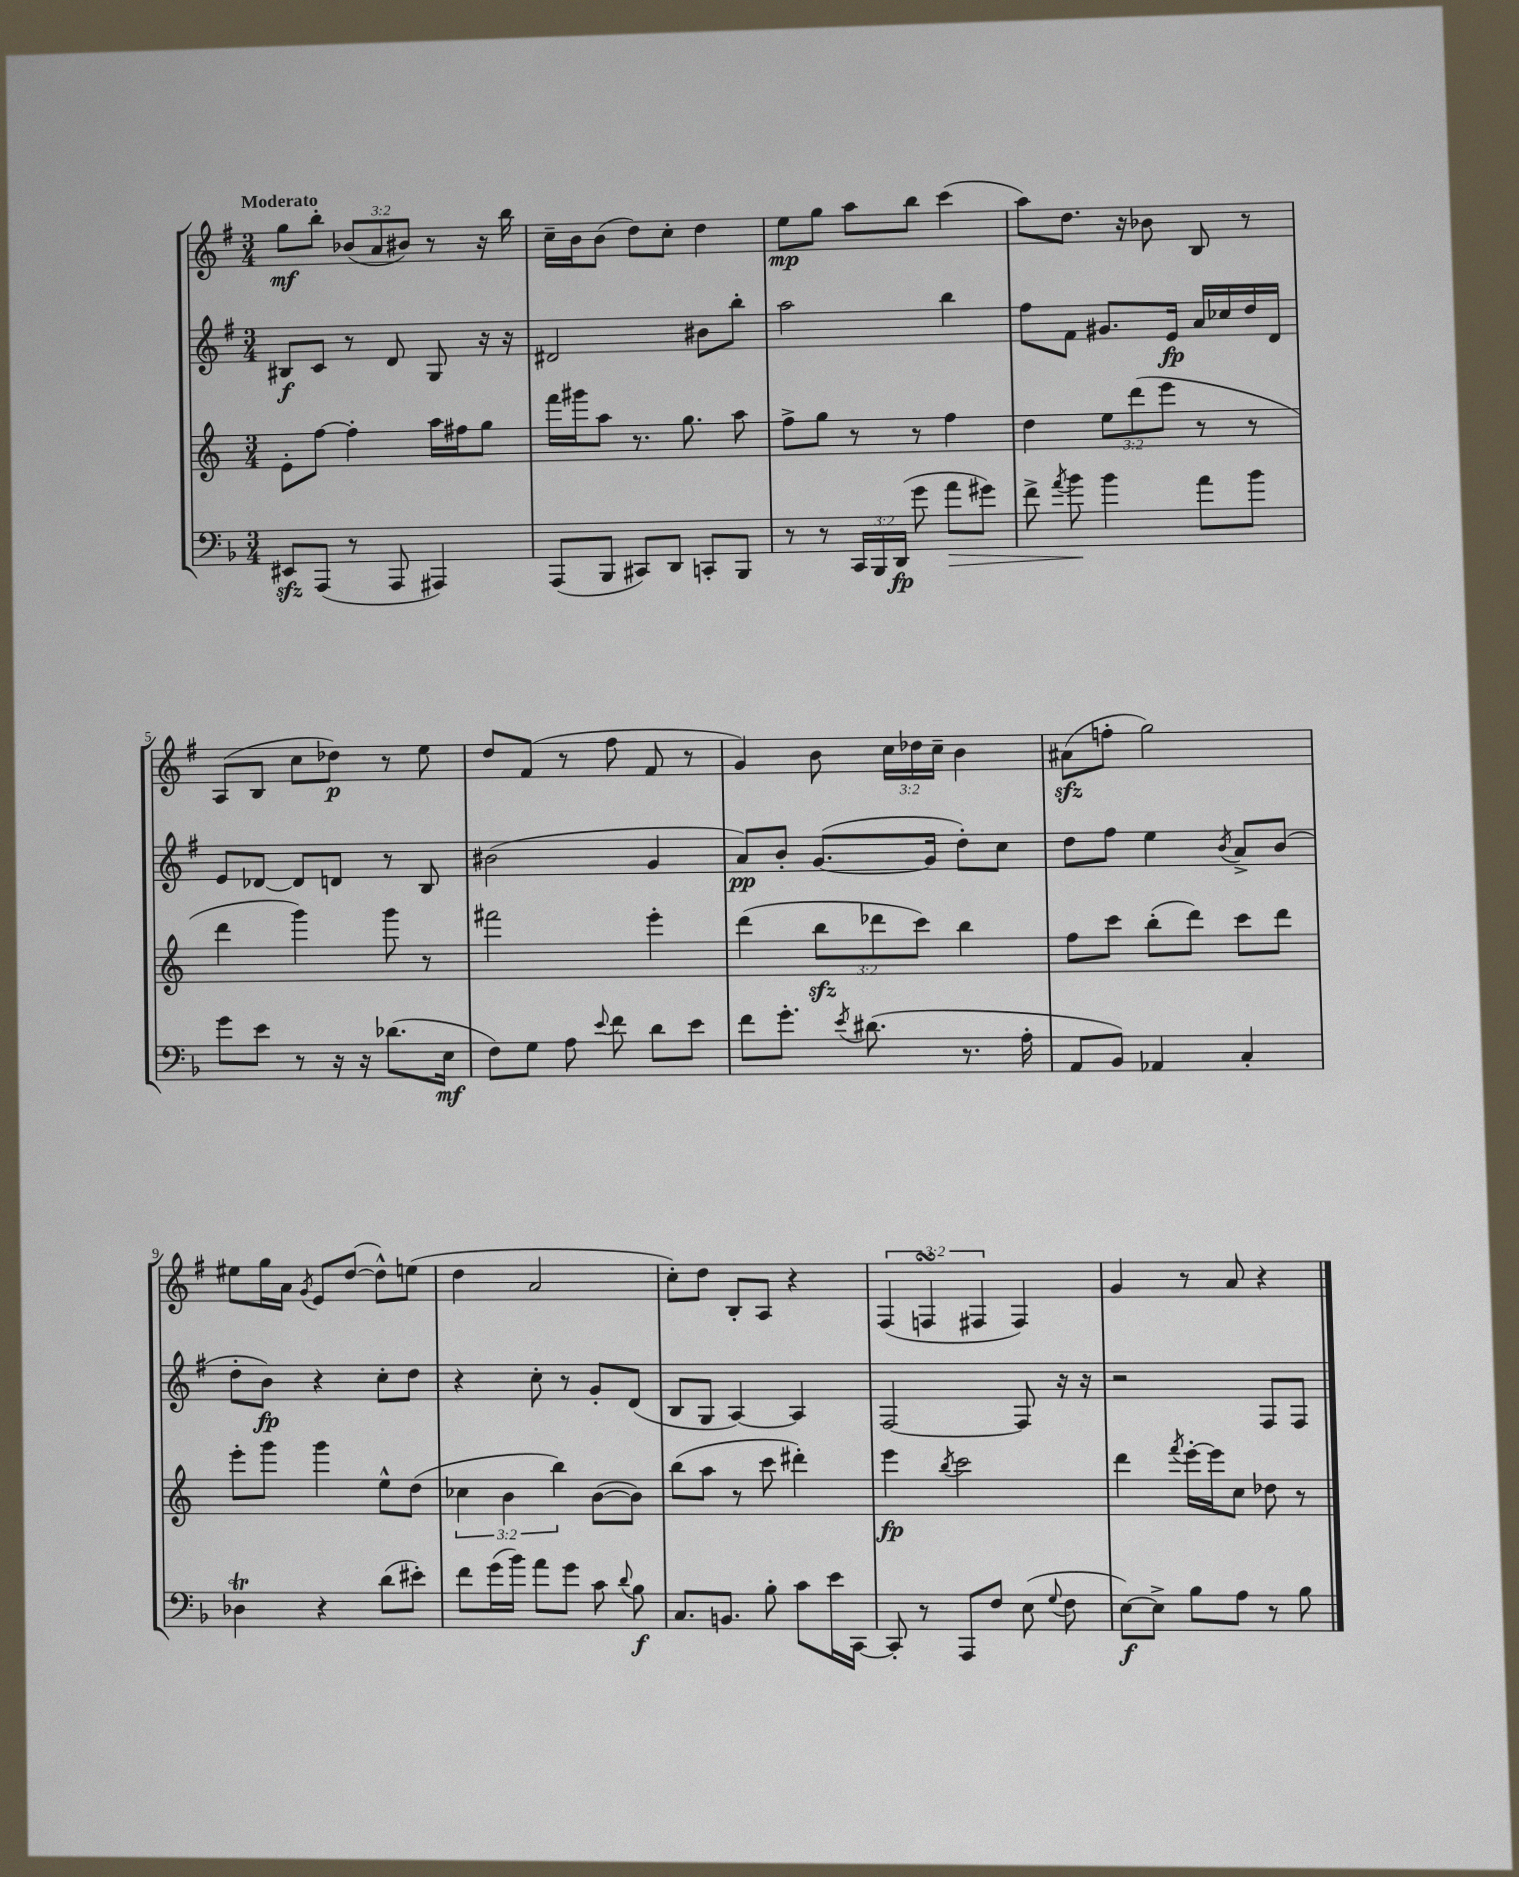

**kern	**dynam	**kern	**dynam	**kern	**dynam	**kern	**dynam
*part4	*part4	*part3	*part3	*part2	*part2	*part1	*part1
*staff4	*staff4	*staff3	*staff3	*staff2	*staff2	*staff1	*staff1
*clefF4	*	*clefG2	*	*clefG2	*	*clefG2	*
*k[b-]	*	*k[]	*	*k[f#]	*	*k[f#]	*
*M3/4	*	*M3/4	*	*M3/4	*	*M3/4	*
=1	=1	=1	=1	=1	=1	=1	=1
!	!	!	!	!	!	!LO:TX:a:B:t=Moderato	!
8EE#Xzz/L	.	8e'\L	.	8B#X/L	f	8gg\L	mf
(8AAA/J	.	[8ff\J	.	8c/J	.	8bb'\J	.
8r	.	4ff'\]	.	8r	.	(12b-X/L	.
.	.	.	.	.	.	12a/	.
8AAA/	.	.	.	8d/	.	.	.
.	.	.	.	.	.	12b#X/J)	.
4AAA#X/)	.	16aa\LL	.	8G/	.	8r	.
.	.	16ff#X\J	.	.	.	.	.
.	.	8gg\J	.	16r	.	16r	.
.	.	.	.	16r	.	16bb\	.
=2	=2	=2	=2	=2	=2	=2	=2
(8AAA/L	.	16fff\LL	.	2d#X/	.	16cc~\LL	.
.	.	16ggg#X\J	.	.	.	16b\J	.
8BBB-/J	.	8aa\J	.	.	.	(8b\J	.
8CC#X/L)	.	8.r	.	.	.	8dd\L)	.
8DD/J	.	.	.	.	.	8cc'\J	.
.	.	8.gg\	.	.	.	.	.
8CCn'/L	.	.	.	8b#X\L	.	4dd\	.
8BBB-/J	.	8aa\	.	8bb'\J	.	.	.
=3	=3	=3	=3	=3	=3	=3	=3
8r	.	8ff^\L	.	2aa\	.	8ee\L	mp
8r	.	8gg\J	.	.	.	8gg\J	.
24CC/LL	.	8r	.	.	.	8aa\L	.
24BBB-/	.	.	.	.	.	.	.
(24DD/JJ	fp	.	.	.	.	.	.
8g\	.	8r	.	.	.	8bb\J	.
!	!LO:HP:b	!	!	!	!	!	!
8a\L	>	4ff\	.	4bb\	.	(4ccc\	.
8g#X\J)	.	.	.	.	.	.	.
=4	=4	=4	=4	=4	=4	=4	=4
8f^\	.	4dd\	.	8ff#\L	.	8aa\L)	.
8qa/	.	.	.	.	.	.	.
8b-\	.	.	.	8f#\J	.	8.dd\J	.
4b-\	]	12ee\L	.	8.g#X/L	.	.	.
.	.	.	.	.	.	16r	.
.	.	(12ddd\	.	.	.	.	.
.	.	.	.	.	.	8b-X\	.
.	.	12eee\J	.	.	.	.	.
.	.	.	.	16e/Jk	fp	.	.
8a\L	.	8r	.	16a/LL	.	8B/	.
.	.	.	.	16cc-X/	.	.	.
8b-\J	.	8r	.	16dd/	.	8r	.
.	.	.	.	16d/JJ	.	.	.
!!LO:LB:g=z
=5	=5	=5	=5	=5	=5	=5	=5
8g\L	.	4ddd\	.	8e/L	.	(8A/L	.
8e\J	.	.	.	[8d-X/J	.	8B/J	.
8r	.	4ggg\)	.	8d-/L]	.	8cc\L	.
16r	.	.	.	8dn/J	.	8dd-X\J)	p
16r	.	.	.	.	.	.	.
(8.d-X\L	.	8ggg\	.	8r	.	8r	.
.	.	8r	.	8B/	.	8ee\	.
16E\Jk	mf	.	.	.	.	.	.
=6	=6	=6	=6	=6	=6	=6	=6
8F\L)	.	2fff#X\	.	(2b#X\	.	8dd/L	.
8G\J	.	.	.	.	.	(8f#/J	.
8A\	.	.	.	.	.	8r	.
8qqe/	.	.	.	.	.	.	.
8f\	.	.	.	.	.	8ff#\	.
8d\L	.	4eee'\	.	4g/	.	8f#/	.
8e\J	.	.	.	.	.	8r	.
=7	=7	=7	=7	=7	=7	=7	=7
8f\L	.	(4ddd\	.	8a/L)	pp	4g/)	.
8.g'\J	.	.	.	8b'/J	.	.	.
.	.	12bbzz\L	.	([8.g/L	.	8b\	.
8qe/	.	.	.	.	.	.	.
(8.d#X\	.	.	.	.	.	.	.
.	.	12ddd-X\	.	.	.	.	.
.	.	.	.	.	.	24cc\LL	.
.	.	12ccc\J)	.	.	.	24dd-X\	.
.	.	.	.	16g/Jk]	.	.	.
.	.	.	.	.	.	24cc~\JJ	.
8.r	.	4bb\	.	8dd'\L)	.	4b\	.
.	.	.	.	8cc\J	.	.	.
16A'\	.	.	.	.	.	.	.
=8	=8	=8	=8	=8	=8	=8	=8
8AA/L	.	8ff\L	.	8dd\L	.	(8a#Xzz\L	.
8BB-/J)	.	8ccc\J	.	8ff#\J	.	8ffn'\J	.
4AA-X/	.	(8bb'\L	.	4ee\	.	2gg\)	.
.	.	8ddd\J)	.	.	.	.	.
.	.	.	.	8qb/	.	.	.
4C'/	.	8ccc\L	.	8a^/L	.	.	.
.	.	8ddd\J	.	(8b/J	.	.	.
!!LO:LB:g=z
=9	=9	=9	=9	=9	=9	=9	=9
4D-XT\	.	8eee'\L	.	8dd'\L	.	8ee#X\L	.
.	.	8ggg\J	.	8b\J)	fp	16gg\L	.
.	.	.	.	.	.	16a\JJ	.
.	.	.	.	.	.	8qg/	.
4r	.	4ggg\	.	4r	.	8e/L	.
.	.	.	.	.	.	([8dd/J	.
(8d\L	.	8ee^^\L	.	8cc'\L	.	8dd^^\L])	.
8e#X'\J)	.	(8dd\J	.	8dd\J	.	(8een\J	.
=10	=10	=10	=10	=10	=10	=10	=10
8f\L	.	6cc-X\	.	4r	.	4dd\	.
(16g\L	.	.	.	.	.	.	.
.	.	6b\	.	.	.	.	.
16b-\JJ)	.	.	.	.	.	.	.
8a\L	.	.	.	8cc'\	.	2a/	.
.	.	6bb\)	.	.	.	.	.
8g\J	.	.	.	8r	.	.	.
8c\	.	([8b\L	.	8g'/L	.	.	.
8qqd/	.	.	.	.	.	.	.
8B-\	f	8b\J])	.	(8d/J	.	.	.
=11	=11	=11	=11	=11	=11	=11	=11
8.C/L	.	(8bb\L	.	8B/L	.	8cc'\L)	.
.	.	8aa\J	.	8G/J	.	8dd\J	.
8.BBn/J	.	.	.	.	.	.	.
.	.	8r	.	[4A/)	.	8B'/L	.
8B-'\	.	8ccc\	.	.	.	8A/J	.
8c\L	.	4ddd#X'\)	.	4A/]	.	4r	.
16e\L	.	.	.	.	.	.	.
[16CC\JJ	.	.	.	.	.	.	.
=12	=12	=12	=12	=12	=12	=12	=12
8CC'/]	.	4eee\	fp	[2F#/	.	(6F#/	.
8r	.	.	.	.	.	.	.
.	.	.	.	.	.	6FnsSSs/	.
.	.	8qbb/	.	.	.	.	.
8AAA/L	.	2ccc\	.	.	.	.	.
.	.	.	.	.	.	6F#X/	.
8F/J	.	.	.	.	.	.	.
(8E\	.	.	.	8F#/]	.	4F#/)	.
8qqG/	.	.	.	.	.	.	.
8F\	.	.	.	16r	.	.	.
.	.	.	.	16r	.	.	.
=13	=13	=13	=13	=13	=13	=13	=13
[8E\L)	f	4ddd\	.	2r	.	4g/	.
8E^\J]	.	.	.	.	.	.	.
.	.	8qfff/	.	.	.	.	.
8B-\L	.	[16eee'\LL	.	.	.	8r	.
.	.	16eee\J]	.	.	.	.	.
8A\J	.	8cc\J	.	.	.	8a/	.
8r	.	8dd-X\	.	8F#/L	.	4r	.
8B-\	.	8r	.	8F#/J	.	.	.
==	==	==	==	==	==	==	==
*-	*-	*-	*-	*-	*-	*-	*-
